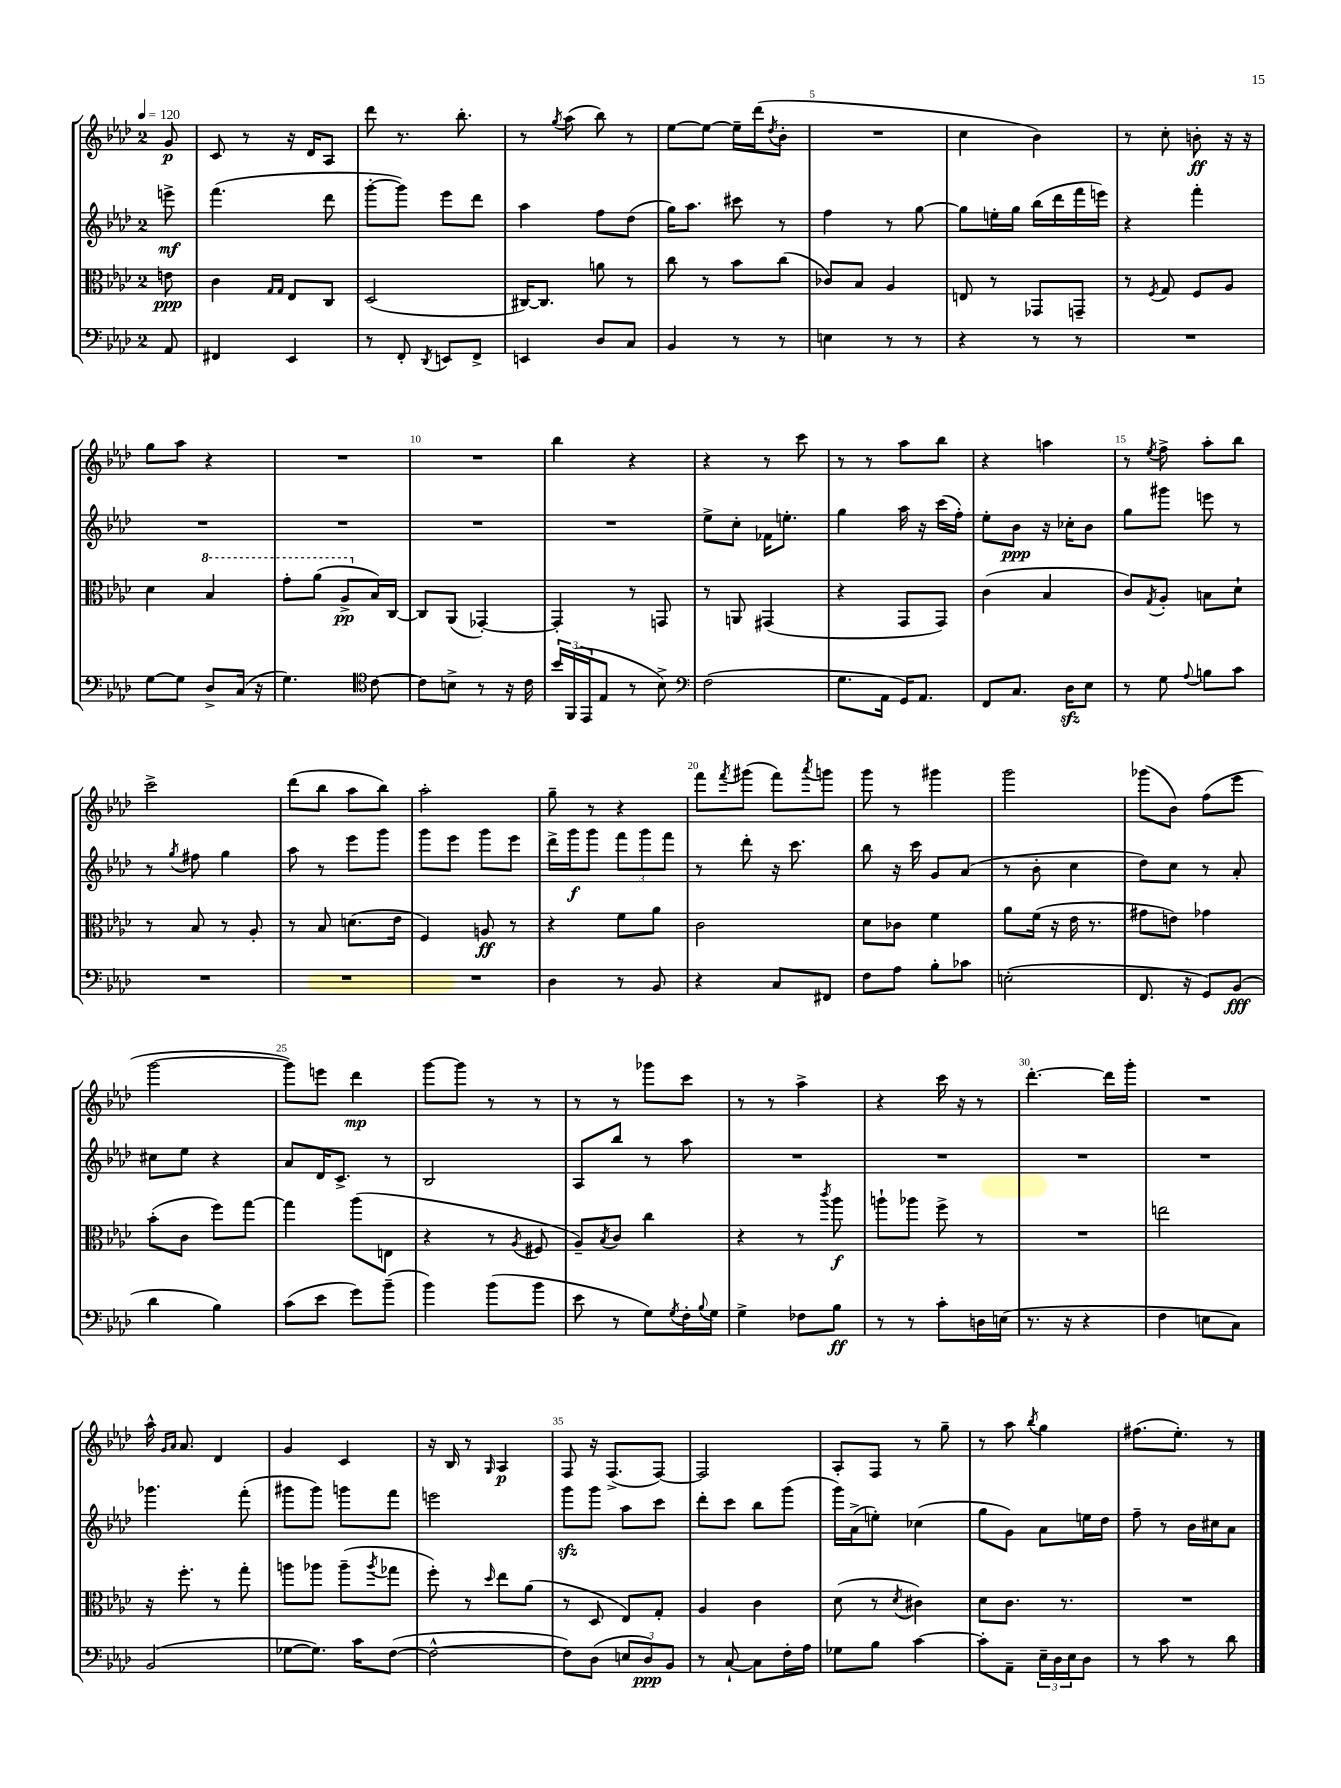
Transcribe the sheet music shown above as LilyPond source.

<<
\new StaffGroup <<
\new Staff = "s0" {
    \clef treble \key aes \major \once \override Staff.TimeSignature.style = #'single-digit \time 2/4 \partial 8 \tempo 4 = 120
    g'8\p |
    c'8 r8 r16 des'16 aes8 |
    des'''8 r8. bes''8.-. |
    r8 \acciaccatura { g''8 } aes''8( bes''8) r8 |
    ees''8~ ees''8~ ees''16-- des'''16( \acciaccatura { des''8 } bes'8-. |
    R2 |
    c''4 bes'4) |
    r8 c''8-. b'8-.\ff r16 r16 |
    g''8 aes''8 r4 |
    R2 |
    R2 |
    bes''4 r4 |
    r4 r8 c'''8 |
    r8 r8 aes''8 bes''8 |
    r4 a''4 |
    r8 \acciaccatura { ees''8 } f''8-> aes''8-. bes''8 |
    c'''2-> |
    des'''8( bes''8 aes''8 bes''8) |
    aes''2-. |
    g''8-- r8 r4 |
    f'''8 \acciaccatura { f'''8 } gis'''8( f'''8) \acciaccatura { aes'''8 } g'''8 |
    g'''8 r8 gis'''4 |
    g'''2 |
    ges'''8( bes'8) f''8( ees'''8 |
    g'''2~ |
    g'''8) e'''8 des'''4\mp |
    g'''8~ g'''8 r8 r8 |
    r8 r8 ges'''8 c'''8 |
    r8 r8 aes''4-> |
    r4 c'''16 r16 r8 |
    des'''4.~-. des'''16 g'''16-. |
    R2 |
    aes''16-^ \grace { g'16 aes'16 } aes'8. des'4 |
    g'4 c'4 |
    r16 bes16 r8 \grace { g16 } aes4\p |
    f8 r16 f8.->( f8~) |
    f2 |
    aes8-. f8 r8 g''8-- |
    r8 aes''8 \acciaccatura { bes''8 } g''4 |
    fis''8.( ees''8.-.) r8 \bar "|." |
}
\new Staff = "s1" {
    \clef treble \key aes \major \once \override Staff.TimeSignature.style = #'single-digit \time 2/4 \partial 8
    e'''8->\mf |
    f'''4.( des'''8 |
    g'''8~-. g'''8) ees'''8 des'''8 |
    aes''4 f''8 des''8( |
    g''16) aes''8. cis'''8 r8 |
    f''4 r8 g''8~ |
    g''8 e''16-. g''16 bes''16( des'''16 f'''16 e'''16) |
    r4 f'''4-. |
    R2 |
    R2 |
    R2 |
    R2 |
    ees''8-> c''8-. fes'16 e''8.-. |
    g''4 aes''16 r16 c'''16( f''16-.) |
    ees''8-. bes'8\ppp r16 ces''16-. bes'8 |
    g''8 gis'''8 e'''8 r8 |
    r8 \acciaccatura { g''8 } fis''8 g''4 |
    aes''8 r8 ees'''8 g'''8 |
    g'''8 ees'''8 g'''8 ees'''8 |
    des'''16-> g'''16\f g'''8 \tuplet 3/2 { f'''8 g'''8 f'''8 } |
    r8 des'''8-. r16 c'''8. |
    bes''8 r16 c'''16 g'8 aes'8( |
    r8 bes'8-. c''4 |
    des''8) c''8 r8 aes'8-. |
    cis''8 ees''8 r4 |
    aes'8 des'16 c'8.-> r8 |
    bes2 |
    aes8 bes''8 r8 aes''8 |
    R2 |
    R2 |
    R2 |
    R2 |
    ges'''4. f'''8-.( |
    gis'''8 gis'''8) g'''8 f'''8 |
    e'''2 |
    g'''8\sfz g'''8 aes''8 c'''8 |
    des'''8-. c'''8 bes''8 g'''8( |
    g'''16) aes'16->( e''8-.) ces''4( |
    g''8 g'8) aes'8 e''16 des''16 |
    f''8-- r8 bes'16 cis''16 aes'8 \bar "|." |
}
\new Staff = "s2" {
    \clef alto \key aes \major \once \override Staff.TimeSignature.style = #'single-digit \time 2/4 \partial 8
    e'8\ppp |
    c'4 \grace { g16 g16 } ees8 c8 |
    des2( |
    cis16~) cis8. a'8 r8 |
    c''8 r8 bes'8 c''8( |
    ces'8) bes8 aes4 |
    e8 r8 ges,8 g,8-- |
    r8 \acciaccatura { f8 } g8 f8 aes8 |
    des'4 \ottava #1 bes'4 |
    g''8-. aes''8( aes'8->\pp \ottava #0 bes16) c16~ |
    c8 aes,8( ges,4~-.) |
    ges,4-. r8 g,8 |
    r8 a,8 gis,4( |
    r4 g,8 g,8) |
    c'4( bes4 |
    c'8) \acciaccatura { g8 } aes8-. b8 des'8-! |
    r8 bes8 r8 aes8-. |
    r8 bes8 d'8.( ees'16 |
    f4) a8\ff r8 |
    r4 f'8 aes'8 |
    c'2 |
    des'8 ces'8 f'4 |
    aes'8 f'16( r16 ees'16 r8. |
    gis'8 e'8) ges'4 |
    bes'8-.( c'8 f''8) g''8~ |
    g''4 aes''8( e8 |
    r4 r8 \acciaccatura { aes8 } fis8 |
    aes8--) \acciaccatura { bes8 } c'8 c''4 |
    r4 r8 \acciaccatura { c'''8 } aes''8\f |
    a''8-! aes''8 f''8-> r8 |
    R2 |
    e''2 |
    r16 f''8.-. r8 g''8-. |
    a''8 aes''8 aes''8--( \acciaccatura { aes''8 } ges''8 |
    f''8-.) r8 \grace { des''16 } ees''8 aes'8( |
    r8 des8 ees8) g8-. |
    aes4 c'4 |
    des'8( r8 \acciaccatura { des'8 } cis'4) |
    des'8 c'8. r8. |
    R2 \bar "|." |
}
\new Staff = "s3" {
    \clef bass \key aes \major \once \override Staff.TimeSignature.style = #'single-digit \time 2/4 \partial 8
    aes,8 |
    fis,4 ees,4 |
    r8 f,8-. \acciaccatura { des,8 } e,8 f,8-> |
    e,4 des8 c8 |
    bes,4 r8 r8 |
    e4 r8 r8 |
    r4 r8 r8 |
    R2 |
    g8~ g8 des8-> c16( r16 |
    g4.) \clef tenor c'8~ |
    c'8 b8-> r8 r16 c'16 |
    \tuplet 3/2 { bes'16 f,16( ees,16 } ees8 r8 bes8->) |
    \clef bass f2( |
    g8. aes,16 g,16) aes,8. |
    f,8 c8. des16\sfz ees8 |
    r8 g8 \appoggiatura { aes8 } b8 c'8 |
    R2 |
    R2 |
    R2 |
    des4 r8 bes,8 |
    r4 c8 fis,8 |
    f8 aes8 bes8-. ces'8 |
    e2-.( |
    f,8. r16 g,8) bes,8\fff( |
    des'4 bes4) |
    c'8( ees'8 g'8) bes'8--( |
    bes'4) bes'8( bes'8 |
    ees'8 r8 g8) \acciaccatura { g8 } f16-. \appoggiatura { bes8 } g16 |
    g4-> fes8 bes8\ff |
    r8 r8 c'8-. d16 e16( |
    r8. r16 r4 |
    f4 e8 c8) |
    bes,2( |
    ges8~ ges8.) c'16 f8~( |
    f2~-^ |
    f8) des8( \tuplet 3/2 { e8 des8\ppp) bes,8 } |
    r8 c8~-! c8 f16-. aes16 |
    ges8 bes8 c'4~ |
    c'8-. aes,8-- \tuplet 3/2 { ees16-- des16 ees16 } des8 |
    r8 c'8 r8 des'8 \bar "|." |
}
>>
>>
\layout { \context { \Score \override BarNumber.break-visibility = ##(#f #t #t) barNumberVisibility = #(every-nth-bar-number-visible 5) } }
